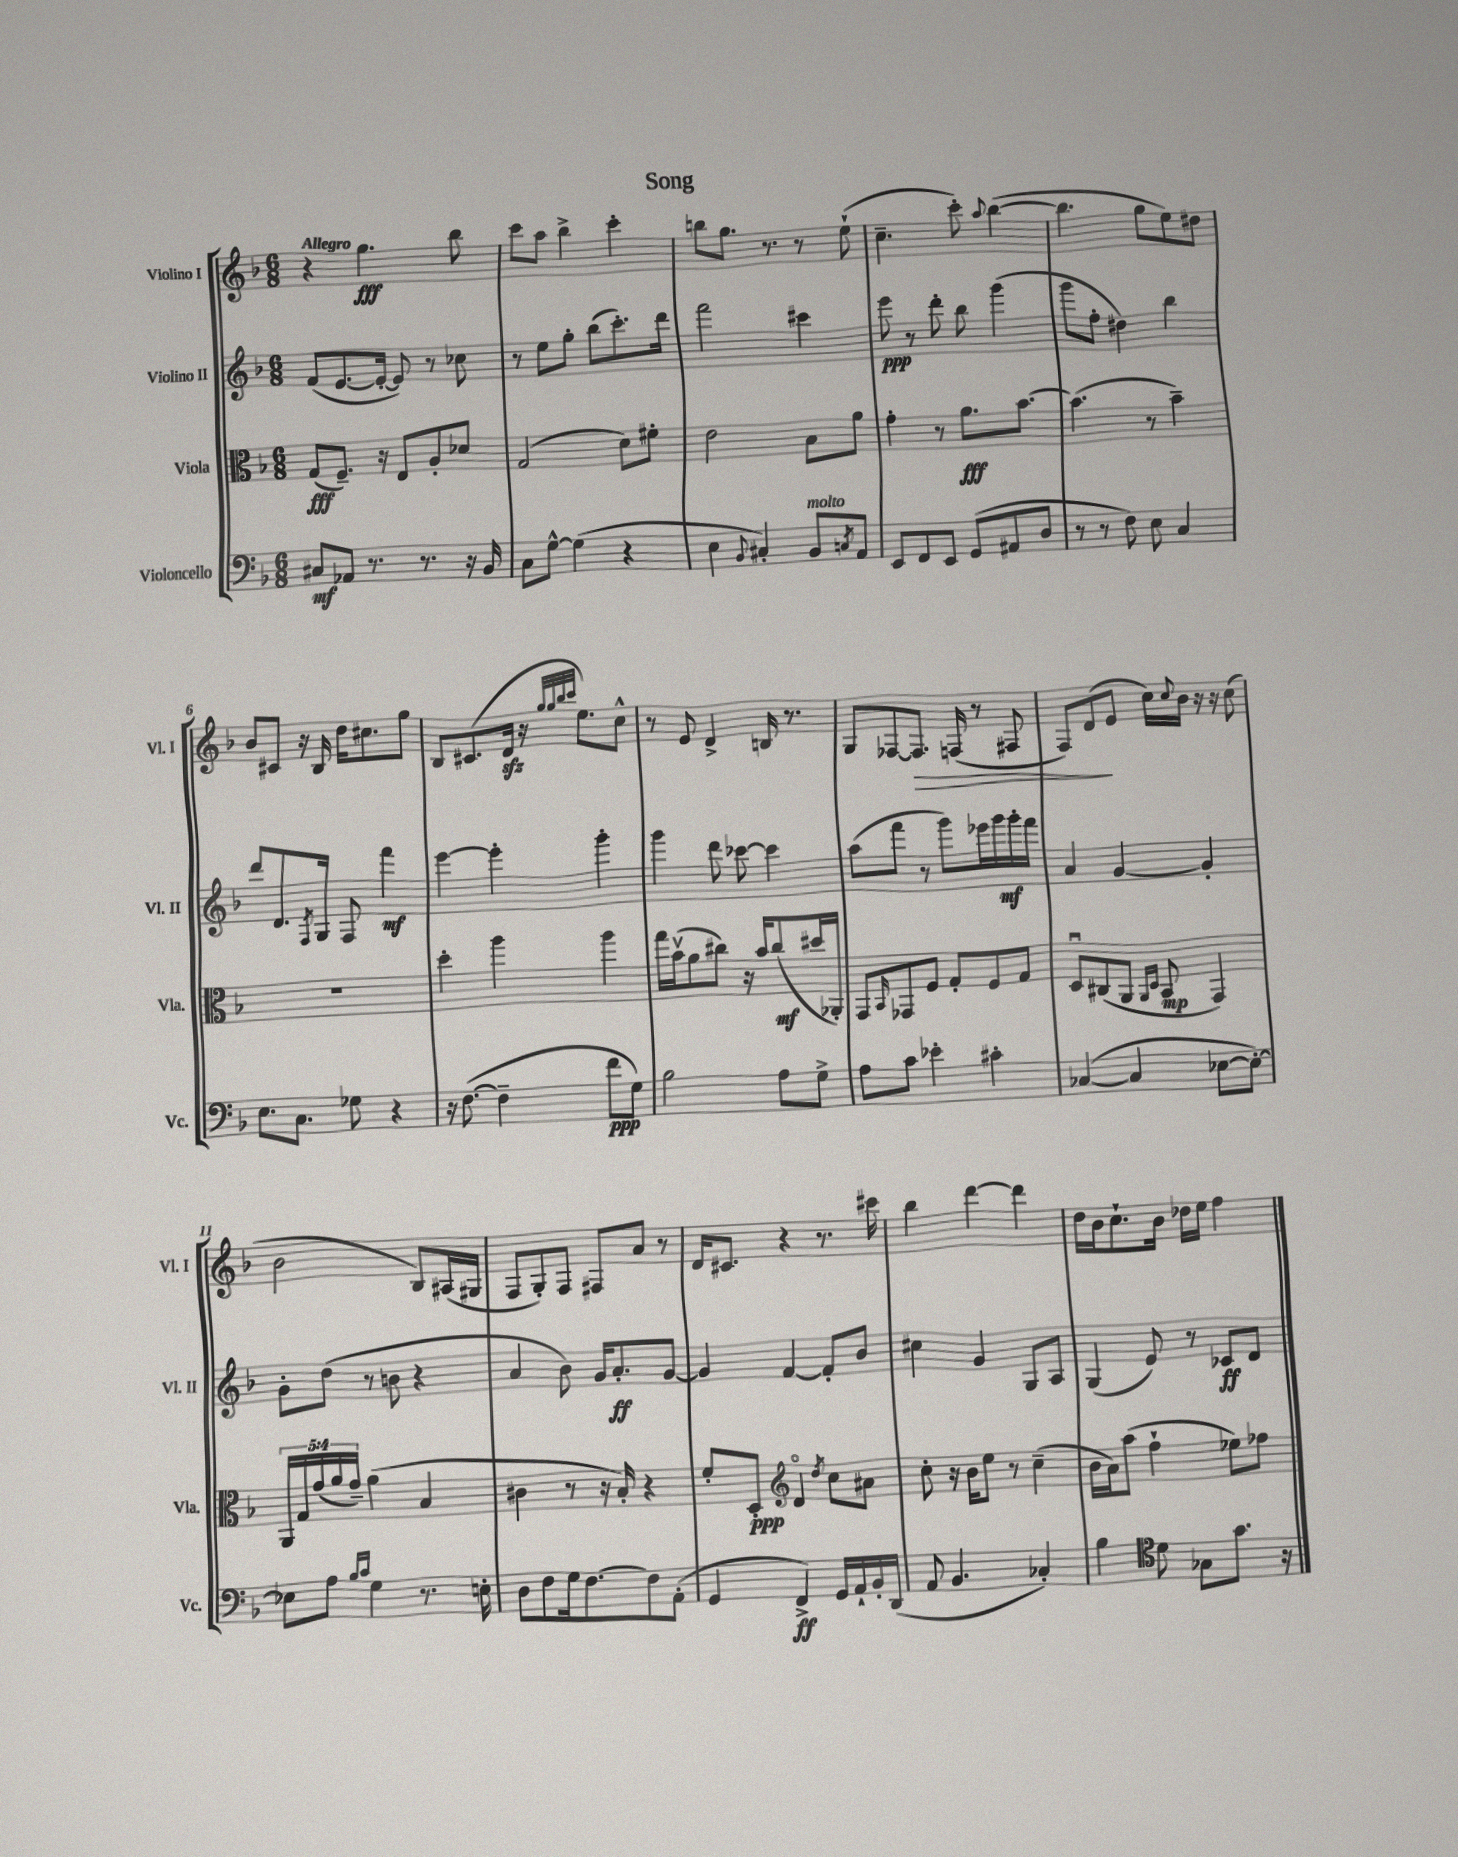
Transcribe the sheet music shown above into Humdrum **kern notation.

**kern	**kern	**kern	**kern
*staff4	*staff3	*staff2	*staff1
*clefF4	*clefC3	*clefG2	*clefG2
*k[b-]	*k[b-]	*k[b-]	*k[b-]
*M6/8	*M6/8	*M6/8	*M6/8
8C#	(8G	(8f	4r
8AA-	8.F~)	[8.e	.
8.r	.	.	4.gg
.	16r	16e'_	.
.	8E	8e])	.
8.r	.	.	.
.	8A'	8r	.
16r	8d-	8cc-	8bb-
16BB-	.	.	.
=	=	=	=
8C	(2G	8r	8ccc
[8G^^	.	8ee	8aa
(4G]	.	8gg'	4bb-^
.	.	(8bb-	.
4r	8d)	8.ccc')	4ccc'
.	8f#'	.	.
.	.	16ddd	.
=	=	=	=
4E	2e	2fff	8bb
.	.	.	8.gg
8qqBB-	.	.	.
4C#')	.	.	.
.	.	.	8.r
8BB-	8B-	4ccc#	8r
8qC	.	.	.
8AA	8a	.	(8ee`
=	=	=	=
8EE	4g'	8eee	4.cc~
8FF	.	8r	.
8EE	8r	8ddd'	.
(8GG	8.a	8bb-	8ccc')
.	.	.	8qqaa
8AA#	.	(4ggg	([4bb-
.	[8.b-	.	.
8D	.	.	.
=	=	=	=
8r	(4.b-]	8ggg	4.bb-]
8r	.	8ff'	.
8F)	.	4dd#)	.
8E	8r	.	8gg
4C	4b-~)	4bb-	8ee)
.	.	.	8dd#
=	=	=	=
8.E	2.r	8ddd	8b-
.	.	8.d	8c#
8.C	.	.	.
.	.	.	16r
.	.	8qF	.
.	.	16G	16B-
8G-	.	8F	16dd
.	.	.	8.cc#
4r	.	4fff	.
.	.	.	8gg
=	=	=	=
16r	4dd'	[4eee	8B-
([8.F	.	.	.
.	.	.	(8.c#
4F~]	4aa	4eee']	.
.	.	.	16d
.	.	.	16r
.	.	.	32qqgg
.	.	.	32qqgg
.	.	.	32qqbb-
.	.	.	32qqccc
.	.	.	8.ee)
8f	4aa	4ggg'	.
8G)	.	.	8cc^^
=	=	=	=
2B-	16gg	4ggg	8r
.	(16b-v	.	.
.	8a	.	8e
.	8cc#)	8ddd	4d^
.	16r	[8ccc-	.
.	16b-	.	.
8A	(8cc#	4ccc-]	16B
.	.	.	8.r
8G^	16dd#	.	.
.	16AA-')	.	.
=	=	=	=
8A	8GG	(8aa	8G
.	16qqBB-	.	.
8c	8GG-	8fff	[8F-
4e-'	8F	8r	8.F-]
.	8G'	8ggg)	.
.	.	.	(16F
4c#'	8F	16eee-	8r
.	.	16ggg	.
.	8G	16ggg'	8F#
.	.	16fff	.
=	=	=	=
([4C-	8Du	4a	8F)
.	(8C#	.	(8d
4C-]	8AA	[4g	8e
.	16qqAA	.	.
.	16qqD	.	.
.	8BB-	.	16cc)
.	.	.	8qqcc
.	.	.	16b-
[8E-	4GG)	4g']	16r
.	.	.	16r
8E-'_)	.	.	(8cc
=	=	=	=
8E-]	20AA	8g'	2b-
.	20G	.	.
.	(20g	.	.
8A	.	(8dd	.
.	20a	.	.
.	20g~)	.	.
16qqB-	.	.	.
16qqc	.	.	.
4G	(4a	8r	.
.	.	8b	.
8.r	4B-	4r	8B-)
.	.	.	(16A#
16E'	.	.	16G#
=	=	=	=
8D	4c#	4a	8F
8F	.	.	8G')
16G	8r	8b-)	8F
[8.F	.	.	.
.	16r	16g	8F#
.	16B-')	8.a'	.
8F]	4r	.	8a
(8AA'	.	[8g	8r
=	=	=	=
4GG	8f'	4g]	16d
.	.	.	8.c#
.	8D'	.	.
*	*clefG2	*	*
4FF^)	4do	[4f	4r
.	8qdd	.	.
16GG	8cc	8f']	8.r
16AA`	.	.	.
16BB-'	8a#	8b-	.
(16DD	.	.	16ccc#
=	=	=	=
8AA	8cc'	4cc#	4bb-
4.BB-	16r	.	.
.	16b-	.	.
.	8ee	4g	[4ddd
.	8r	.	.
4C-')	(4cc~	8G	4ddd]
.	.	8A	.
=	=	=	=
4B-	16b-	(4G	16dd
.	16a)	.	16b-
.	(8aa	.	8.cc`
*clefC4	*	*	*
8d	4ff`	8e)	.
.	.	.	16b-
8G-	.	8r	16dd-
.	.	.	16ee
8.g	8ee-)	8c-	4ff
.	8ff-	8d	.
16r	.	.	.
==	==	==	==
*-	*-	*-	*-
